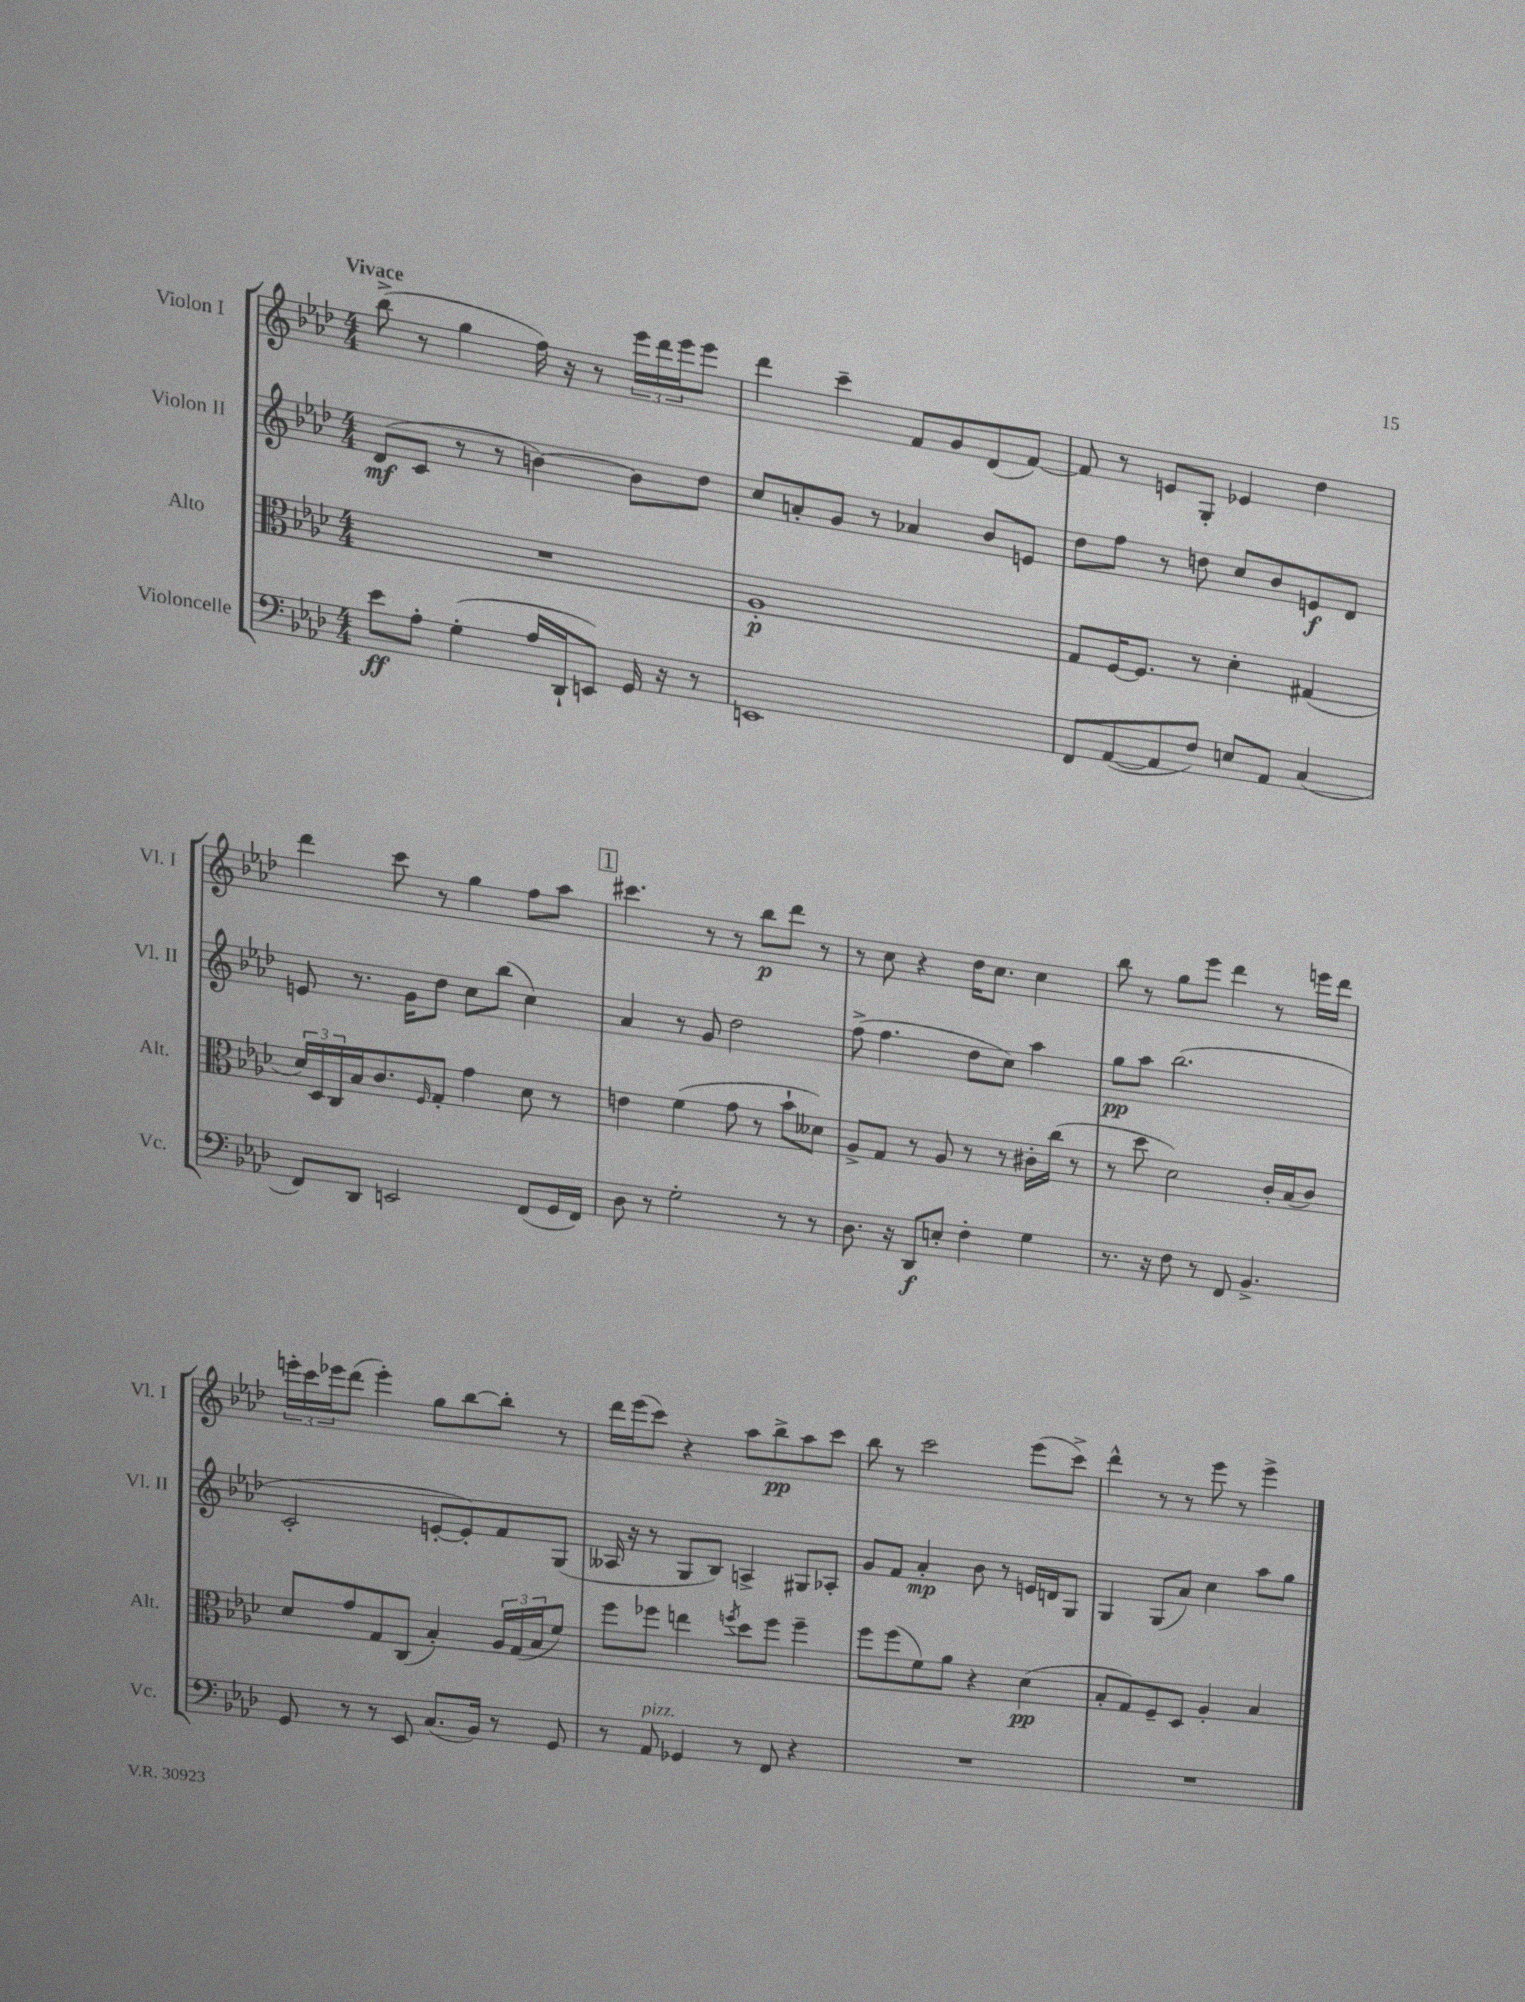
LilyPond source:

<<
\new StaffGroup <<
\new Staff = "s0" \with { instrumentName = "Violon I" shortInstrumentName = "Vl. I" } {
    \clef treble \key aes \major \numericTimeSignature \time 4/4 \tempo "Vivace"
    bes''8->( r8 g''4 f''16) r16 r8 \tuplet 3/2 { ees'''16 des'''16 ees'''16 } ees'''8 |
    des'''4 c'''4-- f'8 g'8 des'8( f'8~) |
    f'8 r8 e'8 g8-. ees'4 des''4 |
    des'''4 c'''8 r8 g''4 f''8 aes''8 |
    \mark \markup { \box "1" } cis'''4. r8 r8 bes''8\p des'''8 r8 |
    r8 c''8 r4 des''16 c''8. c''4 |
    bes''8 r8 g''8 ees'''8 des'''4 r8 e'''16 des'''16 |
    \tuplet 3/2 { e'''16-. c'''16 ees'''16 } des'''8( ees'''4-.) g''8 bes''8~ bes''8-. r8 |
    des'''16 ees'''16( c'''8) r4 aes''8 bes''8->\pp aes''8 c'''8 |
    bes''8 r8 c'''2 ees'''8( c'''8->) |
    des'''4-^ r8 r8 ees'''8 r8 ees'''4-> \bar "|." |
}
\new Staff = "s1" \with { instrumentName = "Violon II" shortInstrumentName = "Vl. II" } {
    \clef treble \key aes \major \numericTimeSignature \time 4/4
    des'8\mf( c'8 r8 r8 b'4~) b'8 des''8 |
    c''8 a'8-. g'8 r8 aes'4 bes'8 e'8 |
    des''8 f''8 r8 d''8 c''8 bes'8 e'8\f des'8 |
    e'8 r8. g'16 des''8 c''8 bes''8( c''4) |
    \mark \markup { \box "1" } aes'4 r8 g'8 des''2 |
    f''8->( f''4. des''8 c''8) aes''4 |
    g''8\pp aes''8 bes''2.( |
    c'2-. e'8~-. e'8-.) f'8 g8( |
    aeses16 r16 r8 g8 bes8) a4-> gis8 aes8-. |
    g'8 f'8 aes'4-.\mp bes'8 r8 e'16 d'16 g8 |
    g4 g8( aes'8) c''4 aes''8 g''8 \bar "|." |
}
\new Staff = "s2" \with { instrumentName = "Alto" shortInstrumentName = "Alt." } {
    \clef alto \key aes \major \numericTimeSignature \time 4/4
    R1 |
    aes1-.\p |
    g8 f16~ f8. r8 des'4-. gis4( |
    \tuplet 3/2 { des'16) des16 c16 } bes16 c'8. \grace { f16 } g8-. g'4 des'8 r8 |
    \mark \markup { \box "1" } e'4 f'4( g'8 r8 bes'8-! deses'8) |
    aes8-> g8 r8 aes8 r8 r8 cis'16-. c''16( r8 |
    r8 des''8 des'2) c'16-. bes16( c'8) |
    des'8 g'8 g8 c8( bes4-.) \tuplet 3/2 { aes16 g16( bes16 } f'8) |
    f''8 fes''8 e''4 \acciaccatura { f''8 } des''8 f''8 f''4-- |
    f''8 f''8( f'8) aes'8 r4 des'4\pp( |
    bes8-. g8) f8-- des8 aes4-. bes4 \bar "|." |
}
\new Staff = "s3" \with { instrumentName = "Violoncelle" shortInstrumentName = "Vc." } {
    \clef bass \key aes \major \numericTimeSignature \time 4/4
    ees'8\ff aes8-. g4-.( aes16 des,16-! e,8) g,16 r16 r8 |
    e,1 |
    f,8 aes,8~( aes,8 f8) e8 aes,8 c4( |
    f,8) des,8 e,2 f,8( g,16 f,16) |
    \mark \markup { \box "1" } des8 r8 g2-. r8 r8 |
    des8. r16 des,8\f e8-. f4-. g4 |
    r8. r16 f8 r8 f,8 bes,4.-> |
    g,8 r8 r8 ees,8 c8.( bes,16) r8 g,8 |
    r8 aes,8^\markup { \italic "pizz." } ges,4 r8 f,8 r4 |
    R1 |
    R1 \bar "|." |
}
>>
>>
\layout { \context { \Score \remove "Bar_number_engraver" } }
